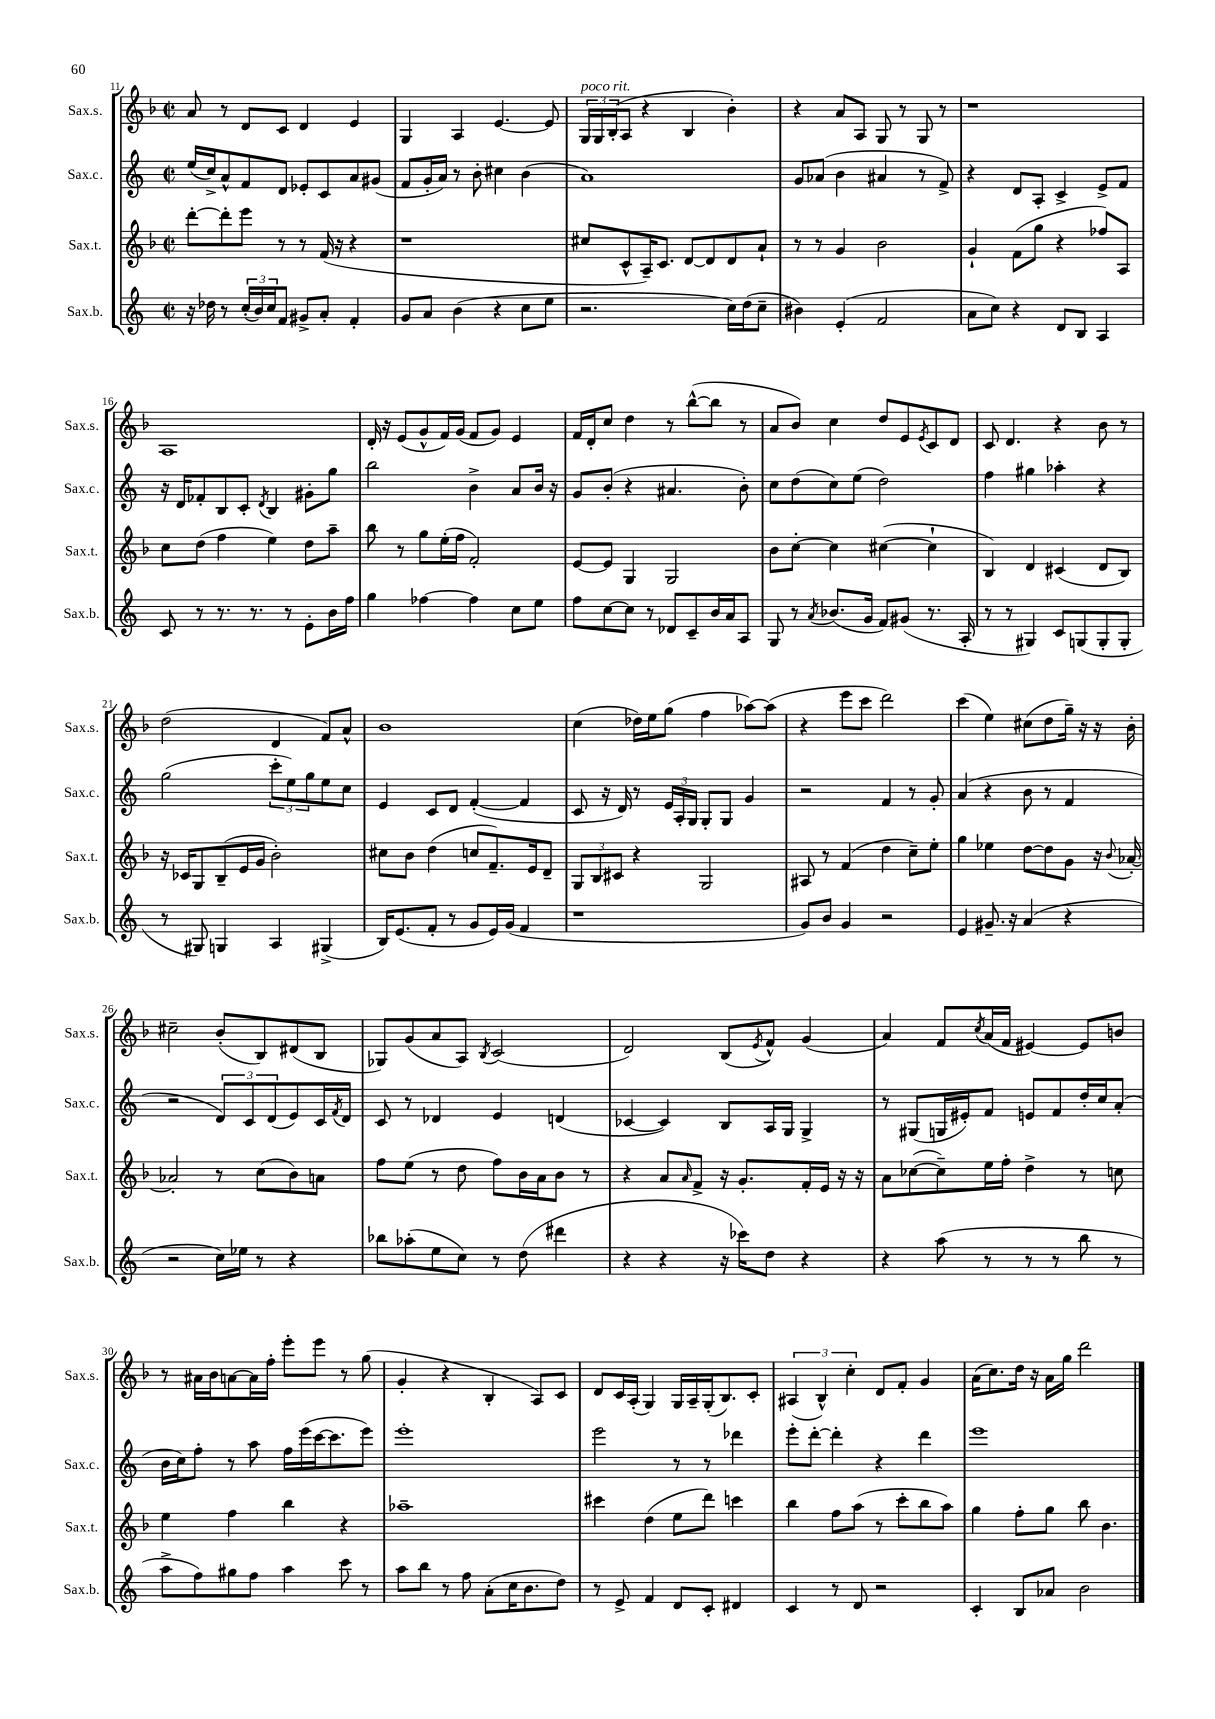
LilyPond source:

<<
\new StaffGroup <<
\new Staff = "s0" \with { instrumentName = "Sax.s." shortInstrumentName = "Sax.s." } {
    \clef treble \key f \major \defaultTimeSignature \time 2/2
    a'8 r8 d'8 c'8 d'4 e'4 |
    g4 a4 e'4.~ e'8 |
    \tuplet 3/2 { g16^\markup { \italic "poco rit." } g16 bes16-.( } a8 r4 bes4 bes'4-.) |
    r4 a'8 a8 g8 r8 g8 r8 |
    r1 |
    a1 |
    d'16-. r16 e'8( g'8-^ f'16) g'16( f'8 g'8) e'4 |
    f'16 d'16-. c''8 d''4 r8 bes''8~-^( bes''8 r8 |
    a'8 bes'8) c''4 d''8 e'8 \acciaccatura { e'8 } c'8 d'8 |
    c'8 d'4. r4 bes'8 r8 |
    d''2( d'4 f'8) a'8-^ |
    bes'1 |
    c''4( des''16) e''16 g''8( f''4 aes''8~) aes''8( |
    r4 e'''8 c'''8 d'''2) |
    c'''4( e''4) cis''8( d''8 g''16--) r16 r16 bes'16-. |
    cis''2-- bes'8-.( bes8) dis'8( bes8 |
    ges8) g'8( a'8 a8) \acciaccatura { bes8 } c'2( |
    d'2) bes8( \acciaccatura { e'8 } f'8-^) g'4( |
    a'4) f'8 \acciaccatura { c''8 } a'16( f'16 eis'4~) eis'8 b'8 |
    r8 ais'16 bes'16 a'8~ a'16 f''16-. e'''8-. e'''8 r8 g''8( |
    g'4-. r4 bes4-. a8) c'8 |
    d'8 c'16 a16-.( g4) g16 a16-- g16-.( bes8.) c'8-. |
    \tuplet 3/2 { ais4( bes4-^) c''4-. } d'8 f'8-. g'4 |
    a'16( c''8.) d''16 r16 a'16 g''16 d'''2 \bar "|." |
}
\new Staff = "s1" \with { instrumentName = "Sax.c." shortInstrumentName = "Sax.c." } {
    \clef treble \key c \major \defaultTimeSignature \time 2/2
    e''16( c''16->) a'8-^ f'8 d'8 ees'8-. c'8 a'8 gis'8( |
    f'8 g'16-. a'16) r8 b'8-. cis''4 b'4( |
    a'1) |
    g'8 aes'8( b'4 ais'4 r8 f'8->) |
    r4 d'8 a8-. c'4-> e'8-> f'8 |
    r16 d'16 fes'8-. b8 c'8-. \acciaccatura { d'8 } b4 gis'8-. g''8 |
    b''2 b'4-> a'8 b'16 r16 |
    g'8 b'8-.( r4 ais'4. b'8-.) |
    c''8 d''8( c''8) e''8( d''2) |
    f''4 gis''4 aes''4-. r4 |
    g''2( \tuplet 3/2 { c'''8-. e''8) g''8 } e''8 c''8 |
    e'4 c'8 d'8 f'4~-.( f'4 |
    c'8 r16 d'16) r8 \tuplet 3/2 { e'16 a16-. g16 } g8-. g8 g'4 |
    r2 f'4 r8 g'8-. |
    a'4( r4 b'8 r8 f'4 |
    r2 \tuplet 3/2 { d'8) c'8 d'8( } e'8) c'16 \acciaccatura { f'8 } d'16 |
    c'8 r8 des'4 e'4 d'4( |
    ces'4~ ces'4) b8 a16 g16 g4-> |
    r8 gis8( g16 eis'16-.) f'8 e'8 f'8 d''16-. c''16 a'8-.( |
    b'16 c''16) f''8-. r8 a''8 f''16 e'''16( c'''16~ c'''8. e'''8) |
    e'''1-. |
    e'''2 r8 r8 des'''4 |
    e'''8-. d'''8~-. d'''4-. r4 d'''4 |
    e'''1 \bar "|." |
}
\new Staff = "s2" \with { instrumentName = "Sax.t." shortInstrumentName = "Sax.t." } {
    \clef treble \key f \major \defaultTimeSignature \time 2/2
    d'''8~-. d'''8-. e'''8 r8 r8 f'16( r16 r4 |
    r1 |
    cis''8 c'8-^ a16--) c'8. d'8~ d'8 d'8 a'8-! |
    r8 r8 g'4 bes'2 |
    g'4-! f'8( g''8 r4 fes''8) a8 |
    c''8 d''8( f''4 e''4) d''8 a''8-- |
    bes''8 r8 g''8 e''16-.( f''16 f'2-.) |
    e'8~ e'8 g4 g2 |
    bes'8 c''8~-. c''4 cis''4~( cis''4-! |
    bes4) d'4 cis'4( d'8 bes8) |
    r16 ces'16 g8 bes8--( e'16 g'16 bes'2-.) |
    cis''8 bes'8 d''4( c''8 f'8.--) e'16 d'8-- |
    \tuplet 3/2 { g8 bes8 cis'8 } r4 g2 |
    ais8 r8 f'4( d''4 c''8--) e''8-. |
    g''4 ees''4 d''8~ d''8 g'8 r16 \appoggiatura { bes'8 } aes'16~-. |
    aes'2-. r8 c''8( bes'8) a'8 |
    f''8 e''8( r8 d''8 f''8) bes'16 a'16 bes'8 r8 |
    r4 a'8 \grace { a'16 } f'8-> r16 g'8.-. f'16-. e'16 r16 r16 |
    a'8 ces''8~( ces''8--) e''16 f''16-. d''4-> r8 c''8 |
    e''4 f''4 bes''4 r4 |
    aes''1-- |
    cis'''4 d''4( e''8 d'''8) c'''4 |
    bes''4 f''8 a''8( r8 c'''8-. bes''8 a''8) |
    g''4 f''8-. g''8 bes''8 bes'4. \bar "|." |
}
\new Staff = "s3" \with { instrumentName = "Sax.b." shortInstrumentName = "Sax.b." } {
    \clef treble \key c \major \defaultTimeSignature \time 2/2
    r16 des''16 r8 \tuplet 3/2 { c''16-.( b'16) c''16 } f'8 gis'8-> a'8-. f'4-. |
    g'8 a'8 b'4( r4 c''8 e''8 |
    r2. c''16) d''16( c''8-- |
    bis'4) e'4-.( f'2 |
    a'8 c''8) r4 d'8 b8 a4 |
    c'8 r8 r8. r8. r8 e'8-. b'16 f''16 |
    g''4 fes''4~ fes''4 c''8 e''8 |
    f''8 c''8~ c''8 r8 des'8 c'8-- b'16 a'16 a8 |
    g8 r8 \acciaccatura { a'8 } bes'8.( g'16 f'8) gis'8( r8. a16-. |
    r8 r8 gis4) c'8 g8( g8-. g8-. |
    r8 gis8) g4 a4 gis4->( |
    b16) e'8.( f'8-. r8 g'8 e'16) g'16( f'4 |
    r1 |
    g'8) b'8 g'4 r2 |
    e'4 gis'8.-- r16 a'4( r4 |
    r2 c''16) ees''16 r8 r4 |
    bes''8 aes''8-.( e''8 c''8) r8 d''8( dis'''4 |
    r4 r4 r16 ces'''16) d''8 r4 |
    r4 a''8( r8 r8 r8 b''8 r8 |
    a''8-> f''8) gis''8 f''8 a''4 c'''8 r8 |
    a''8 b''8 r8 f''8 a'8-.( c''16 b'8. d''8) |
    r8 e'8-> f'4 d'8 c'8-. dis'4 |
    c'4 r8 d'8 r2 |
    c'4-. b8 aes'8 b'2 \bar "|." |
}
>>
>>
\layout { \context { \Score currentBarNumber = #11 } }
